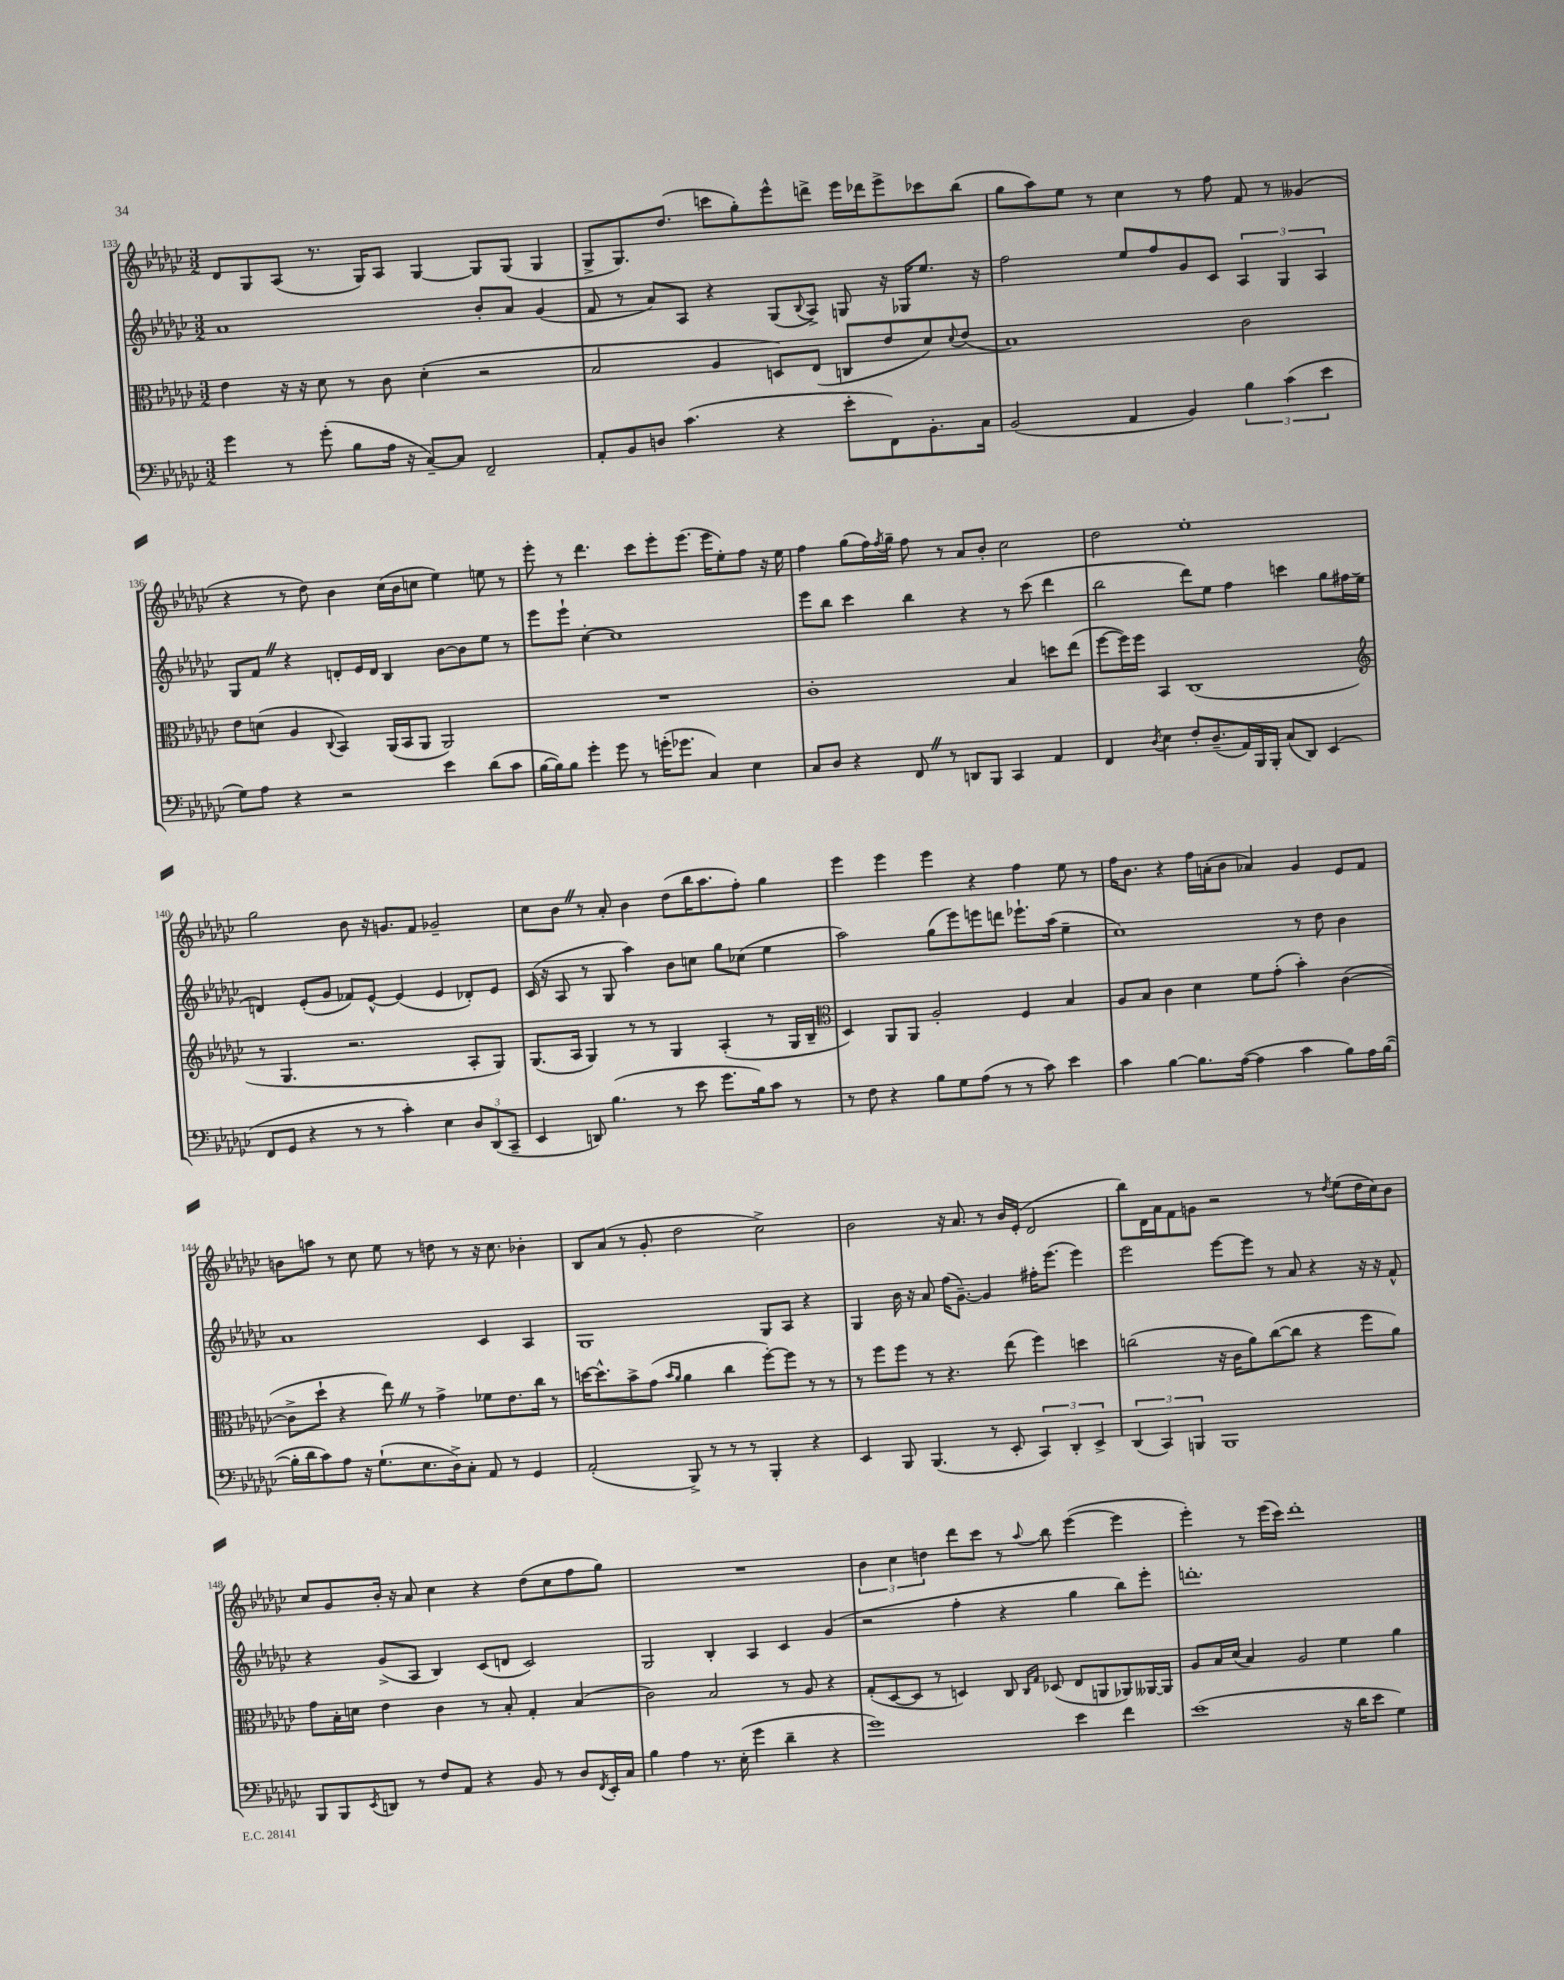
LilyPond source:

<<
\new StaffGroup <<
\new Staff = "s0" {
    \clef treble \key ges \major \numericTimeSignature \time 3/2
    des'8 ges8 aes8( r8. ges16) aes8 ges4~ ges8 ges8( ges4 |
    ges8-> ges8.) des''8.( c'''8 ges''8-.) ees'''8-^ d'''8-> ees'''16 des'''16 ees'''8-> ces'''8 bes''8( |
    ges''8 aes''8) ees''8 r8 ces''4 r8 f''8 f'8 r8 geses'4( |
    r4 r8 des''8) bes'4 ces''16( bes'16 c''8 ees''4) e''8 r8 |
    ees'''8-. r8 des'''4. ces'''8 ees'''8-. ees'''8.( ees'''16 ees''8-.) f''8 r16 ees''16 |
    f''4 ges''8( f''16) \acciaccatura { f''8 } ges''16-- f''8 r8 aes'8 bes'8-. ces''2 |
    des''2 ees''1-. |
    ges''2 bes'8 r16 g'8. f'8 ges'2-- |
    ces''8 bes'8 \once \override BreathingSign.text = \markup { \musicglyph "scripts.caesura.straight" } \breathe r8 aes'8-. bes'4 des''8( bes''16 aes''8. f''8-.) ges''4 |
    ees'''4 ees'''4 ees'''4 r4 f''4 ees''8 r8 |
    f''16 bes'8. r4 f''16 a'16-.( bes'8 aes'4) ges'4 ees'8 f'8 |
    b'8 a''8 r8 ces''8 ees''8 r8 d''8 r8 r16 ces''8. bes'4-. |
    bes8 aes'8( r8 ges'8-. des''2 ces''2->) |
    bes'2 r16 aes'8. r8 bes'16 ees'16-.( des'2 |
    bes''8) des'16 aes'16 f'8 g'8 r2 r8 \acciaccatura { des''8 } ees''8( des''16 ces''16) bes'8 |
    ces''8 ges'8 bes'16-. r16 aes'8 ces''4 r4 des''8( ces''8 f''8 ges''8) |
    R1. |
    \tuplet 3/2 { bes'4 ces''4 d''4 } des'''8 ces'''8 r8 \appoggiatura { aes''8 } bes''8 ees'''4~( ees'''4 |
    ees'''4-.) r8 ees'''16( ces'''16) des'''1-. \bar "|." |
}
\new Staff = "s1" {
    \clef treble \key ges \major \numericTimeSignature \time 3/2
    aes'1 bes'8-. aes'8 ges'4( |
    f'8 r8 aes'8) aes8 r4 ges8( \appoggiatura { bes8 } aes8->) g8 r16 ges16 ees''8. r16 |
    f''2 ees''8 f''8 ges'8 ces'8 \tuplet 3/2 { aes4 ges4 aes4 } |
    ges8 f'8 \once \override BreathingSign.text = \markup { \musicglyph "scripts.caesura.straight" } \breathe r4 d'8-. ees'16 d'16 bes4 bes'8~ bes'8 ees''8 r8 |
    ees'''8 ees'''8-! ces''4~-. ces''1 |
    ees'''8 bes''8 ces'''4 bes''4 r4 r8 ces'''8( des'''4 |
    bes''2 des'''8) ees''8 f''4 c'''4 ges''8 fis''16 ees''16( |
    d'4) ees'8-.( ges'8 fes'8) ees'8~-^ ees'4( ees'4 des'8-.) ees'8 |
    ces'16( r16 aes8 r8 ges8 aes''4) bes'8 c''8 ges''8 ces''8( ees''4 |
    aes''2) ges''8( ees'''8) e'''8 d'''8 ees'''8.-! aes''16( ees''4-- |
    ces''1) r8 des''8 bes'4 |
    aes'1 ces'4 aes4 |
    ges1 ges8 aes8 r4 |
    ges4 bes'16 r16 aes'8 f''16( ges'8.~--) ges'4 fis''16-. ees'''8.( ees'''4) |
    ees'''2 ees'''8~ ees'''8 r8 aes'8 r4 r16 r16 f'8-^ |
    r4 ges'8->( aes8 bes4) ces'8( d'8 ces'2) |
    ges2 bes4-. aes4 ces'4 ges'4( |
    r2 f''4-. r4 ges''4 bes''8) ees'''8-. |
    d'''1.-. \bar "|." |
}
\new Staff = "s2" {
    \clef alto \key ges \major \numericTimeSignature \time 3/2
    ees'4 r16 r16 des'8 r8 ces'8 des'4-.( r2 |
    bes2 aes4 d8) ees8( c8 ees'8 des'8) \appoggiatura { des'8 } ees'8( |
    bes1) ces'2 |
    ees'8 d'8( aes4 \appoggiatura { ces8 } bes,4) aes,16( bes,16 aes,8 aes,2) |
    R1. |
    ces'1-. bes4 d''8 ees''8( |
    f''8~ f''16) f''16 bes,4 ces1( |
    \clef treble r8 ges4. r2. aes8-. ges8) |
    ges8.( aes16 ges4) r8 r8 ges4 aes4-.( r8 ges16 bes16-- |
    \clef alto des4) aes,8 aes,8 aes2-. f4 bes4 |
    aes8 bes8 ces'4 des'4 f'8 ges'8-.( bes'4-.) ces'4~( |
    ces'8-> des''8-! r4 ees''8) \once \override BreathingSign.text = \markup { \musicglyph "scripts.caesura.straight" } \breathe r8 ges'4-> fes'8 ees'8. ces''16 r8 |
    d''16~ d''8.-^ bes'8-> ges'8( \grace { bes'16 aes'16 } aes'4 ces''4 f''8~-.) f''8 r8 r8 |
    r8 f''8 f''8 r8 r4. ees''8( f''4) d''4 |
    c''2( r16 ces'16 aes'8) c''8~( c''8 r4 f''8 aes'8) |
    ges'8 bes16-. d'16 ees'4 ces'4 r8 bes8-. ges4-. bes4( |
    ces'2) bes2 r8 aes8 r4 |
    ges8-.( des8~ des8 r8 d4) ces8 \grace { ces16 ges16 } des8( ees8 a,8 aes,8) aeses,16~ aeses,16 |
    aes8 bes16 des'16( bes4) aes2 f'4 aes'4 \bar "|." |
}
\new Staff = "s3" {
    \clef bass \key ges \major \numericTimeSignature \time 3/2
    ges'4 r8 ges'8-.( bes8 aes16 r16 ces8~--) ces8 f,2-- |
    aes,8-. bes,8 d8 ces'4.( r4 ees'8-. f,8) bes,8.-. ces16 |
    bes,2( aes,4 bes,4) \tuplet 3/2 { bes4 ces'4( ees'4 } |
    ges8) aes8 r4 r2 ees'4 des'8( ces'8 |
    bes16~ bes16) bes8 ges'4-. ges'8 r8 g'16-.( ges'8. ces4) ees4 |
    ces8 des8 r4 f,8 \once \override BreathingSign.text = \markup { \musicglyph "scripts.caesura.straight" } \breathe r8 d,8 bes,,8 ces,4 aes,4 |
    f,4 \acciaccatura { des8 } ees4 f8-. des8.--( aes,16) bes,,16 bes,,16-. ces8( des,8) ees,4( |
    f,8 ges,8 r4 r8 r8 ces'4-.) ees4 \tuplet 3/2 { des8 des,8( ces,8-- } |
    ees,4 d,8) bes4.( r8 ees'8 ges'8. bes16) ces'8 r8 |
    r8 f8 r4 bes8 ges8 aes8( r8 r8 ces'8) ees'4 |
    ces'4 bes4~ bes8. aes16~( aes4 ces'4 bes8) aes16 bes16~( |
    bes16-. des'16 ces'8) aes8 r16 ges8.-!( ees8. des16->) ces8-. aes,8 r8 ges,4 |
    aes,2-.( bes,,8->) r8 r8 r8 bes,,4-. r4 |
    ees,4 bes,,8 bes,,4.( r8 ees,8-. \tuplet 3/2 { ces,4) des,4-. ees,4-> } |
    \tuplet 3/2 { des,4( ces,4) b,,4 } b,,1 |
    bes,,8 bes,,8 \acciaccatura { ees,8 } d,8 r8 f8 aes,8 r4 bes,8 r8 des8 \acciaccatura { f,8 } ees,16-. ces16 |
    bes4 aes4 r8. ees16-.( ges'4 des'4-- r4 |
    ges'1) ees'4 f'4 |
    ees'1( r16 des'16 ees'8 ges4) \bar "|." |
}
>>
>>
\layout { \context { \Score currentBarNumber = #133 } }
